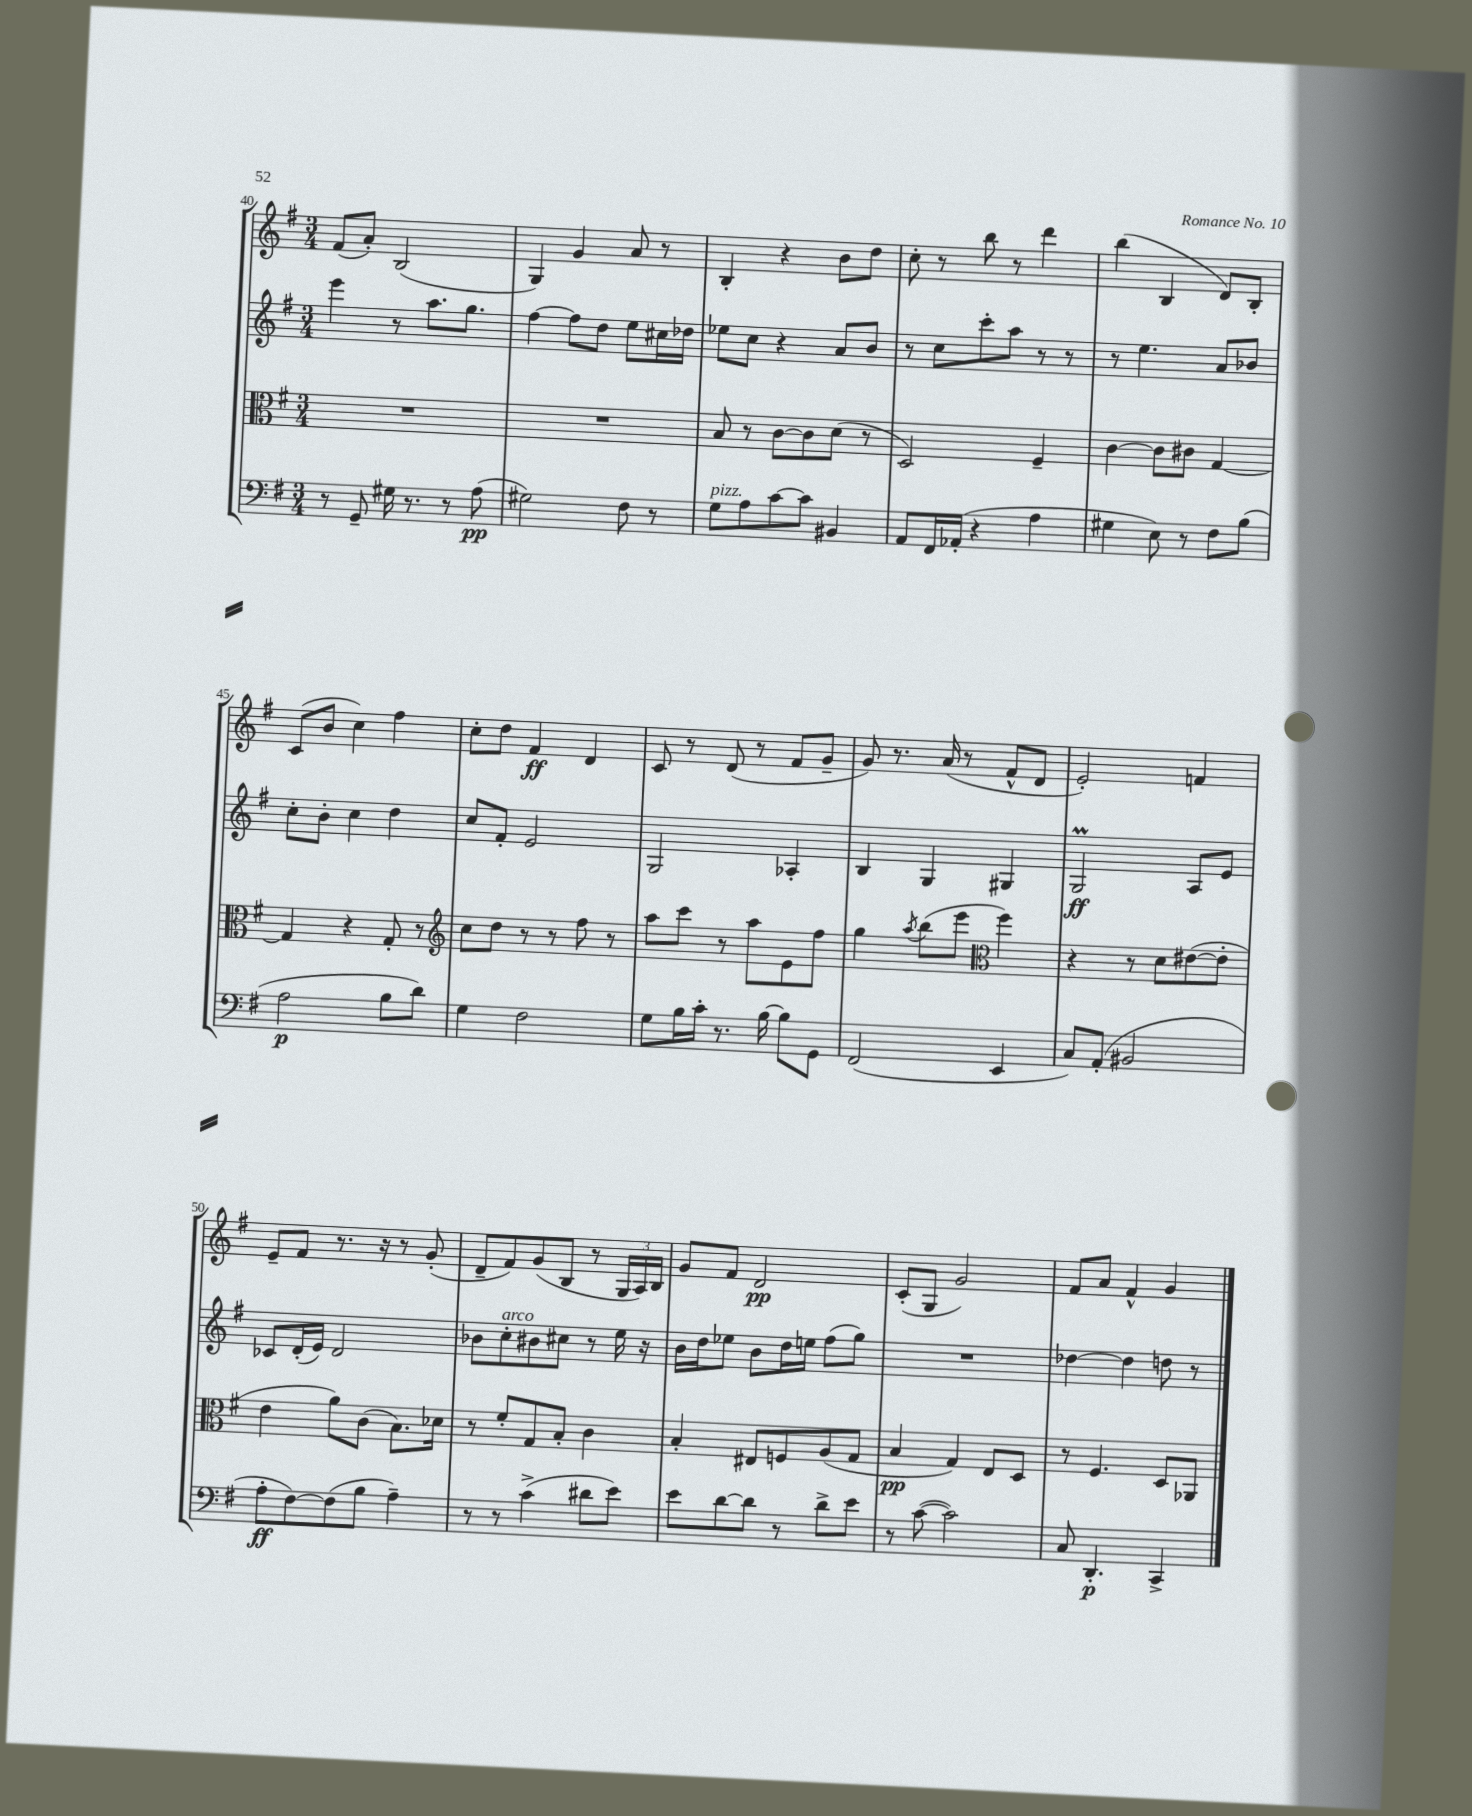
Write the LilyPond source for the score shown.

<<
\new StaffGroup <<
\new Staff = "s0" {
    \clef treble \key g \major \numericTimeSignature \time 3/4
    fis'8( a'8-.) b2( |
    g4) g'4 a'8 r8 |
    b4-. r4 b'8 d''8 |
    c''8-. r8 b''8 r8 d'''4 |
    b''4( b4 d'8) b8-. |
    c'8( b'8 c''4) fis''4 |
    c''8-. d''8 fis'4\ff d'4 |
    c'8 r8 d'8( r8 fis'8 g'8-- |
    g'8) r8. a'16( r8 fis'8-^ d'8 |
    e'2-.) f'4 |
    e'8-- fis'8 r8. r16 r8 g'8-.( |
    d'8-- fis'8) g'8( b8 r8 \tuplet 3/2 { g16 a16) b16 } |
    g'8 fis'8 d'2\pp |
    c'8-.( g8 g'2) |
    fis'8 a'8 fis'4-^ g'4 \bar "|." |
}
\new Staff = "s1" {
    \clef treble \key g \major \numericTimeSignature \time 3/4
    e'''4 r8 a''8. g''8. |
    fis''4~ fis''8 d''8 e''8 cis''16 des''16 |
    ees''8 c''8 r4 a'8 b'8 |
    r8 c''8 c'''8-. a''8 r8 r8 |
    r8 e''4. a'8 bes'8 |
    c''8-. b'8-. c''4 d''4 |
    c''8 fis'8-. e'2 |
    g2 aes4-. |
    b4 g4 gis4 |
    g2\prall\ff a8 e'8 |
    ces'8 d'16-.( e'16) d'2 |
    bes'8 c''8-.^\markup { \italic "arco" } bis'8 cis''8 r8 e''16 r16 |
    b'16 d''16 ees''8 b'8 d''16 e''16 fis''8( g''8) |
    R2. |
    des''4~ des''4 d''8 r8 \bar "|." |
}
\new Staff = "s2" {
    \clef alto \key g \major \numericTimeSignature \time 3/4
    R2. |
    R2. |
    b8 r8 c'8~ c'8 d'8( r8 |
    d2) fis4-- |
    c'4~ c'8 cis'8 g4~ |
    g4 r4 g8-. r8 |
    \clef treble c''8 d''8 r8 r8 fis''8 r8 |
    a''8 c'''8 r8 a''8 e'8 fis''8 |
    g''4 \acciaccatura { a''8 } b''8( e'''8 \clef alto fis''4) |
    r4 r8 d'8 eis'8~( eis'8-. |
    e'4 a'8) c'8( b8.) des'16 |
    r8 fis'8-. g8 b8-. c'4 |
    b4-. eis8 f8 a8( g8 |
    b4\pp g4) e8 d8 |
    r8 fis4. d8 aes,8 \bar "|." |
}
\new Staff = "s3" {
    \clef bass \key g \major \numericTimeSignature \time 3/4
    r8 g,8-- gis16 r8. r8 a8\pp( |
    gis2) fis8 r8 |
    g8^\markup { \italic "pizz." } a8 c'8~ c'8 bis,4 |
    a,8 fis,16 aes,16-.( r4 a4 |
    gis4 e8) r8 fis8 b8( |
    a2\p b8 d'8) |
    g4 fis2 |
    g8 b16 c'16-. r8. b16~ b8 g,8 |
    fis,2( e,4 |
    c8) a,8-.( bis,2 |
    a8-.\ff fis8~) fis8( b8 a4--) |
    r8 r8 c'4->( dis'8 e'8) |
    e'8 d'8~ d'8 r8 d'8-> e'8 |
    r8 c'8~( c'2) |
    c8 d,4.-.\p c,4-> \bar "|." |
}
>>
>>
\layout { \context { \Score currentBarNumber = #40 } }
